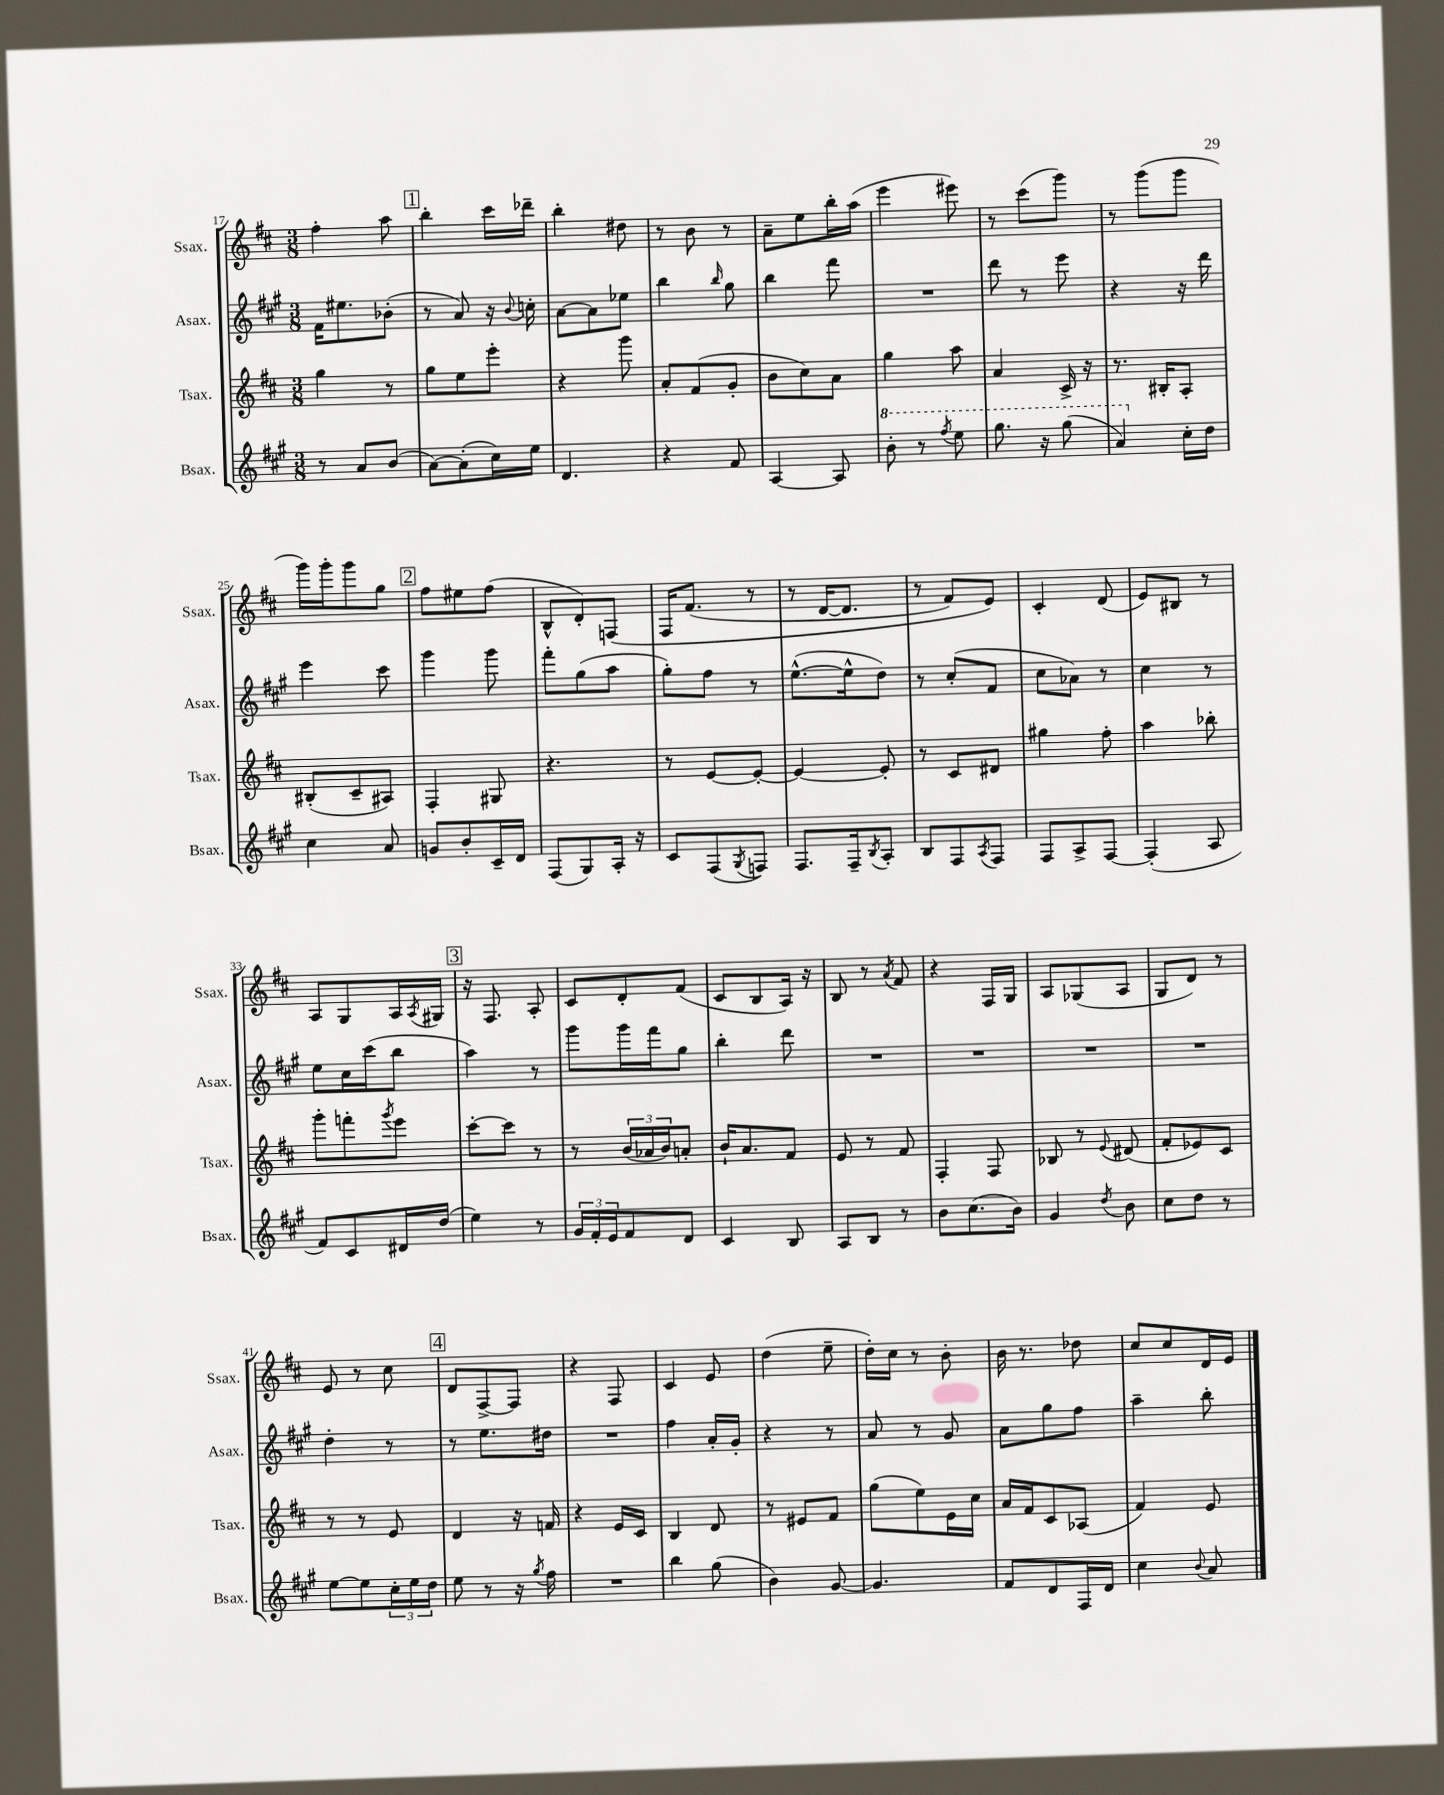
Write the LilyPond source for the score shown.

<<
\new StaffGroup <<
\new Staff = "s0" \with { instrumentName = "Ssax." shortInstrumentName = "Ssax." } {
    \clef treble \key d \major \numericTimeSignature \time 3/8
    fis''4-. a''8 |
    \mark \markup { \box "1" } b''4-. cis'''16 des'''16-- |
    b''4-. dis''8 |
    r8 b'8 r8 |
    a'8-- e''8 b''16-. a''16( |
    e'''4 eis'''8) |
    r8 cis'''8( g'''8) |
    r8 g'''8( g'''8 |
    g'''16) g'''16-. g'''8 g''8 |
    \mark \markup { \box "2" } fis''8 eis''8 fis''8( |
    b8-^ d'8-.) f8\( |
    fis16 fis'8.( r8 |
    r8 d'16~ d'8. |
    r8 fis'8) e'8\) |
    cis'4-. d'8( |
    e'8) bis8 r8 |
    a8 g8 a16 \acciaccatura { a8 } gis16 |
    \mark \markup { \box "3" } r16 fis8. a8-. |
    cis'8 d'8-. fis'8( |
    cis'8 b8 a16) r16 |
    b8 r8 \acciaccatura { a'8 } fis'8 |
    r4 fis16 g16 |
    a8 ges8( a8 |
    g8 d'8) r8 |
    e'8 r8 cis''8 |
    \mark \markup { \box "4" } d'8 fis8~-> fis8 |
    r4 fis8 |
    cis'4 e'8 |
    d''4( e''8-- |
    d''16-.) cis''16 r8 b'8-. |
    b'16 r8. des''8 |
    cis''8 cis''8 d'16 e'16 \bar "|." |
}
\new Staff = "s1" \with { instrumentName = "Asax." shortInstrumentName = "Asax." } {
    \clef treble \key a \major \numericTimeSignature \time 3/8
    fis'16 eis''8. bes'8-.( |
    \mark \markup { \box "1" } r8 a'8) r16 \appoggiatura { b'8 } c''16-. |
    a'8~ a'8 ees''8 |
    b''4 \grace { b''16 } gis''8 |
    b''4 fis'''8 |
    R4. |
    d'''8 r8 e'''8 |
    r4 r16 d'''16 |
    e'''4 cis'''8 |
    \mark \markup { \box "2" } gis'''4 gis'''8 |
    fis'''8-. gis''8( a''8 |
    gis''8-.) fis''8 r8 |
    e''8.~-^( e''16-^ d''8) |
    r8 cis''8-.( fis'8 |
    cis''8 aes'8) r8 |
    cis''4 r8 |
    e''8 cis''16 cis'''16( b''8 |
    \mark \markup { \box "3" } a''4) r8 |
    gis'''8 gis'''16 fis'''16 gis''8 |
    b''4-. d'''8 |
    R4. |
    R4. |
    R4. |
    R4. |
    d''4-. r8 |
    \mark \markup { \box "4" } r8 e''8. dis''16 |
    R4. |
    fis''4 a'16-. gis'16-. |
    r4 r8 |
    a'8 r8 gis'8 |
    a'8 gis''8 fis''8 |
    a''4-- b''8-. \bar "|." |
}
\new Staff = "s2" \with { instrumentName = "Tsax." shortInstrumentName = "Tsax." } {
    \clef treble \key d \major \numericTimeSignature \time 3/8
    g''4 r8 |
    \mark \markup { \box "1" } g''8 e''8 e'''8-. |
    r4 g'''8 |
    a'8-. fis'8( g'8-. |
    b'8 cis''8) a'8 |
    g''4 a''8 |
    a'4 cis'16-> r16 |
    r8. bis16-. a8-. |
    bis8-.( cis'8-- ais8) |
    \mark \markup { \box "2" } fis4-. gis8 |
    r4. |
    r8 e'8~ e'8~-. |
    e'4~ e'8-. |
    r8 cis'8 dis'8 |
    gis''4 fis''8-. |
    a''4 bes''8-. |
    g'''8-. f'''8-. \acciaccatura { g'''8 } e'''8 |
    \mark \markup { \box "3" } cis'''8~-. cis'''8 r8 |
    r8 \tuplet 3/2 { b'16( aes'16 b'16) } a'8-. |
    b'16-! a'8. fis'8 |
    e'8 r8 fis'8 |
    fis4-. fis8 |
    bes8 r8 \appoggiatura { e'8 } dis'8( |
    fis'8-. ees'8) cis'8 |
    r8 r8 e'8 |
    \mark \markup { \box "4" } d'4 r16 f'16 |
    r4 e'16 cis'16 |
    b4 d'8 |
    r8 eis'8 fis'8 |
    g''8( e''8) e'16 cis''16 |
    a'16 fis'16 cis'8 aes8( |
    fis'4) e'8 \bar "|." |
}
\new Staff = "s3" \with { instrumentName = "Bsax." shortInstrumentName = "Bsax." } {
    \clef treble \key a \major \numericTimeSignature \time 3/8
    r8 a'8 b'8( |
    \mark \markup { \box "1" } a'8~) a'8-.( cis''16) e''16 |
    d'4. |
    r4 fis'8 |
    a4~ a8 |
    \ottava #1 b''8-. r8 \acciaccatura { fis'''8 } e'''8 |
    gis'''8. r16 gis'''8( |
    a''4) \ottava #0 cis''16-. d''16 |
    cis''4 a'8 |
    \mark \markup { \box "2" } g'8 b'8-. cis'16-- d'16 |
    fis8( gis8) a16-. r16 |
    cis'8 fis8( \acciaccatura { gis8 } f8) |
    fis8. fis16-- \acciaccatura { b8 } a8-. |
    b8 fis8 \acciaccatura { a8 } fis8 |
    fis8 a8-> fis8~ |
    fis4-.( a8 |
    fis'8) cis'8 dis'16 d''16( |
    \mark \markup { \box "3" } e''4) r8 |
    \tuplet 3/2 { gis'16 fis'16-. e'16 } fis'8 d'8 |
    cis'4 b8 |
    a8 b8 r8 |
    b'8 cis''8.( b'16) |
    gis'4 \acciaccatura { d''8 } b'8 |
    cis''8 d''8 r8 |
    e''8~ e''8 \tuplet 3/2 { cis''16-. e''16 d''16 } |
    \mark \markup { \box "4" } e''8 r8 r16 \acciaccatura { gis''8 } fis''16 |
    R4. |
    b''4 gis''8( |
    b'4) gis'8~ |
    gis'4. |
    fis'8 d'8 fis16 d'16 |
    cis''4 \appoggiatura { b'8 } a'8 \bar "|." |
}
>>
>>
\layout { \context { \Score currentBarNumber = #17 } }
